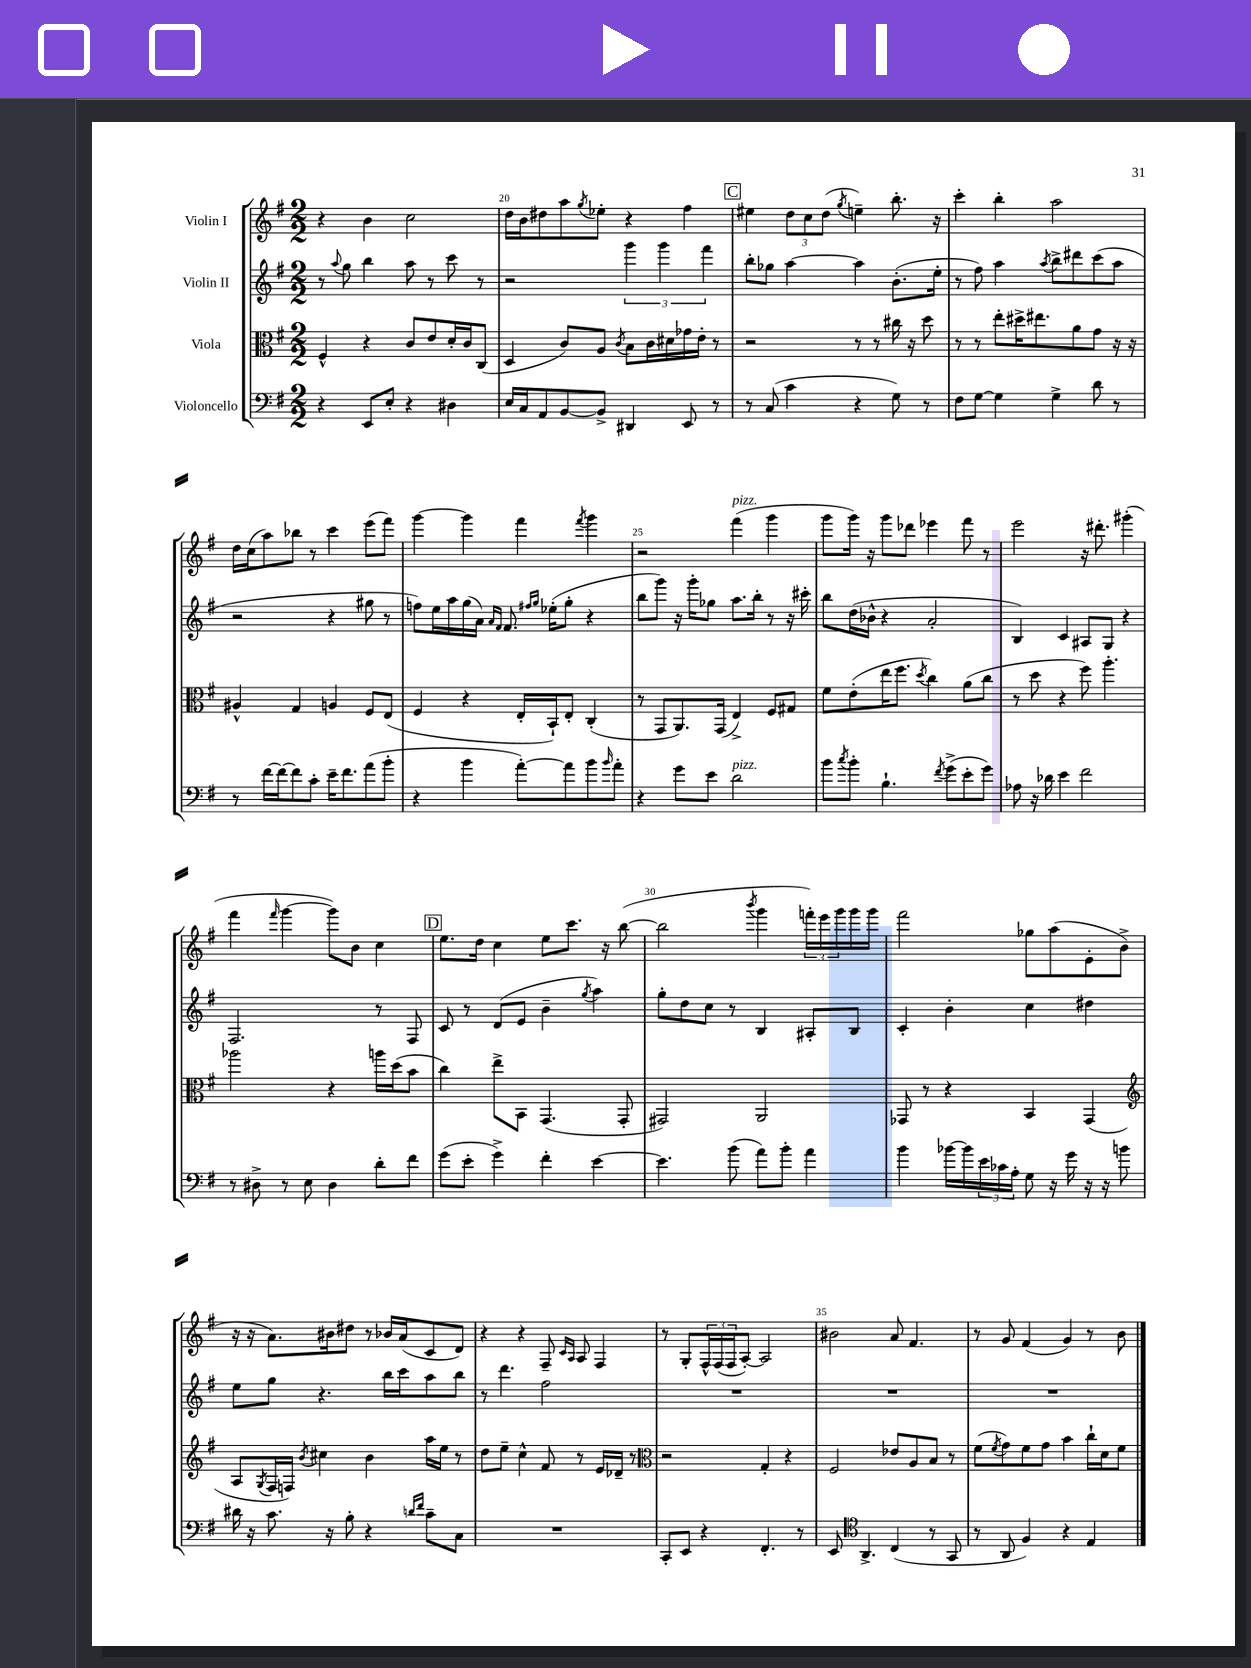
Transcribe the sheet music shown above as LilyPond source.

<<
\new StaffGroup <<
\new Staff = "s0" \with { instrumentName = "Violin I" } {
    \clef treble \key g \major \numericTimeSignature \time 2/2
    r4 b'4 c''2 |
    d''16 b'16 dis''8 a''8 \acciaccatura { g''8 } ees''8-. r4 fis''4 |
    \mark \markup { \box "C" } eis''4 \tuplet 3/2 { d''8 c''8 d''8( } \acciaccatura { g''8 } e''4--) b''8.-. r16 |
    c'''4-. b''4-. a''2 |
    d''16 c''16( a''8) bes''8 r8 c'''4 e'''8( fis'''8) |
    g'''4~ g'''4 fis'''4 \acciaccatura { fis'''8 } g'''4 |
    r2 fis'''4^\markup { \italic "pizz." }( g'''4 |
    g'''8 g'''16) r16 g'''8 des'''8 ees'''4 fis'''8 r8 |
    e'''2 r16 dis'''8.-. gis'''4-.( |
    fis'''4 \grace { fis'''16 } g'''4~ g'''8) b'8 c''4 |
    \mark \markup { \box "D" } e''8. d''16 c''4 e''8 c'''8. r16 b''8~( |
    b''2 \acciaccatura { b'''8 } g'''4 \tuplet 3/2 { f'''16-.) e'''16 g'''16 } g'''16 g'''16 |
    fis'''2 ges''8 a''8( e'8-. b'8-> |
    r16 r16 a'8.) bis'16 dis''8 r8 bes'16 a'16( c'8 d'8) |
    r4 r4 fis8-- \grace { c'16 a16 } a8 fis4 |
    r8 g8-. \tuplet 3/2 { fis16-^ fis16( fis16 } a8~-.) a2 |
    bis'2 a'8 fis'4. |
    r8 g'8 fis'4( g'4) r8 b'8 \bar "|." |
}
\new Staff = "s1" \with { instrumentName = "Violin II" } {
    \clef treble \key g \major \numericTimeSignature \time 2/2
    r8 \appoggiatura { a''8 } g''8 b''4 a''8 r8 c'''8 r8 |
    r2 \tuplet 3/2 { g'''4 g'''4 fis'''4 } |
    \mark \markup { \box "C" } b''8-. ges''8 a''4~ a''4 b'8.-.( e''16-. |
    r8 fis''8) a''4 \acciaccatura { a''8 } b''8-> dis'''8 c'''8( a''8 |
    r2 r4 gis''8 r8 |
    f''8) e''16 a''16 g''16( a'16) \grace { a'16 fis'16 } fis'8. \grace { fis''16 g''16 } ees''16-.( g''8-. r4 |
    b''8 g'''8) r16 g'''16-. ges''8 a''8. b''16-. r8 r16 cis'''16-. |
    b''8 d''16( bes'16-^ r4 a'2-. |
    b4) c'4 ais8 g8 r4 |
    fis2. r8 fis8 |
    \mark \markup { \box "D" } c'8 r8 d'8( e'8 b'4-- \acciaccatura { g''8 } a''4) |
    g''8-. d''8 c''8 r8 b4 ais8-. b8 |
    c'4-. b'4-. c''4 dis''4 |
    e''8 g''8 r4. b''16 c'''16 a''8 b''8 |
    r8 d'''4. fis''2 |
    R1 |
    R1 |
    R1 \bar "|." |
}
\new Staff = "s2" \with { instrumentName = "Viola" } {
    \clef alto \key g \major \numericTimeSignature \time 2/2
    fis4-^ r4 c'8 e'8 d'16-. c'16 c8( |
    d4 c'8) a8 \acciaccatura { c'8 } b8 c'16 dis'16 ges'16 e'16-. r8 |
    \mark \markup { \box "C" } r2 r8 r8 cis''16 r16 d''8 |
    r8 r8 e''8-. dis''16-> eis''8. a'8 g'8 r16 r16 |
    ais4-^ g4 a4 fis8 e8( |
    fis4 r4 e16-. b,16-!) e8-. c4-.( |
    r8 g,8 a,8.) g,16( e4->) fis8 gis8 |
    fis'8 e'8-.( e''16 fis''8. \acciaccatura { d''8 } c''4) a'8( c''8 |
    r8 d''8 r4 fis''8) a''4.-. |
    aes''2 r4 a''16 d''16( b'8 |
    \mark \markup { \box "D" } c''4) e''8-> b,8 g,4.( g,8-. |
    gis,2) a,2 |
    ges,8 r8 r4 b,4 ges,4( |
    \clef treble a8 \acciaccatura { g8 } fis16 f16) \acciaccatura { b'8 } cis''4 b'4 a''16 e''16 r8 |
    d''8 e''8-- c''4-^ fis'8 r8 e'16 des'16-- r8 |
    \clef alto r2 g4-. r4 |
    fis2 ees'8 a8 b8 r8 |
    fis'8( \acciaccatura { fis'8 } g'8) fis'8 g'8 b'4 c''16-! d'16 fis'8 \bar "|." |
}
\new Staff = "s3" \with { instrumentName = "Violoncello" } {
    \clef bass \key g \major \numericTimeSignature \time 2/2
    r4 e,8 e8-. r4 dis4 |
    e16 c16 a,8 b,8~ b,8-> dis,4 e,8 r8 |
    \mark \markup { \box "C" } r8 c8( c'4 r4 g8) r8 |
    fis8 g8~ g4 g4-> d'8 r8 |
    r8 fis'16~ fis'16~ fis'8 c'8-. e'16-- fis'8. a'8( b'8-. |
    r4 b'4 a'8~-.) a'8 b'8 \grace { b'16 } a'8-. |
    r4 g'8 e'8 d'2^\markup { \italic "pizz." } |
    b'8 \acciaccatura { c''8 } b'8-. b4.-! \acciaccatura { fis'8 } g'8->( e'8-. g'8) |
    aes8 r16 des'16 e'4 fis'2 |
    r8 dis8-> r8 e8 dis4 d'8-. fis'8 |
    \mark \markup { \box "D" } g'8( e'8-. g'4->) fis'4-. e'4~ |
    e'4. b'8( a'8) b'8-. a'4 |
    b'4 bes'16~ bes'16 \tuplet 3/2 { e'16 ces'16 a16-. } g8 r16 g'16 r16 r16 b'8 |
    dis'16 r16 c'8. r16 b8-. r4 \grace { d'16 fis'16 } c'8-- c8 |
    R1 |
    c,8-. e,8 r4 fis,4.-. r8 |
    e,8 \clef tenor a,4.-> c4( r8 g,8 |
    r8 a,8 fis4) r4 e4 \bar "|." |
}
>>
>>
\layout { \context { \Score currentBarNumber = #19 \override BarNumber.break-visibility = ##(#f #t #t) barNumberVisibility = #(every-nth-bar-number-visible 5) } }
